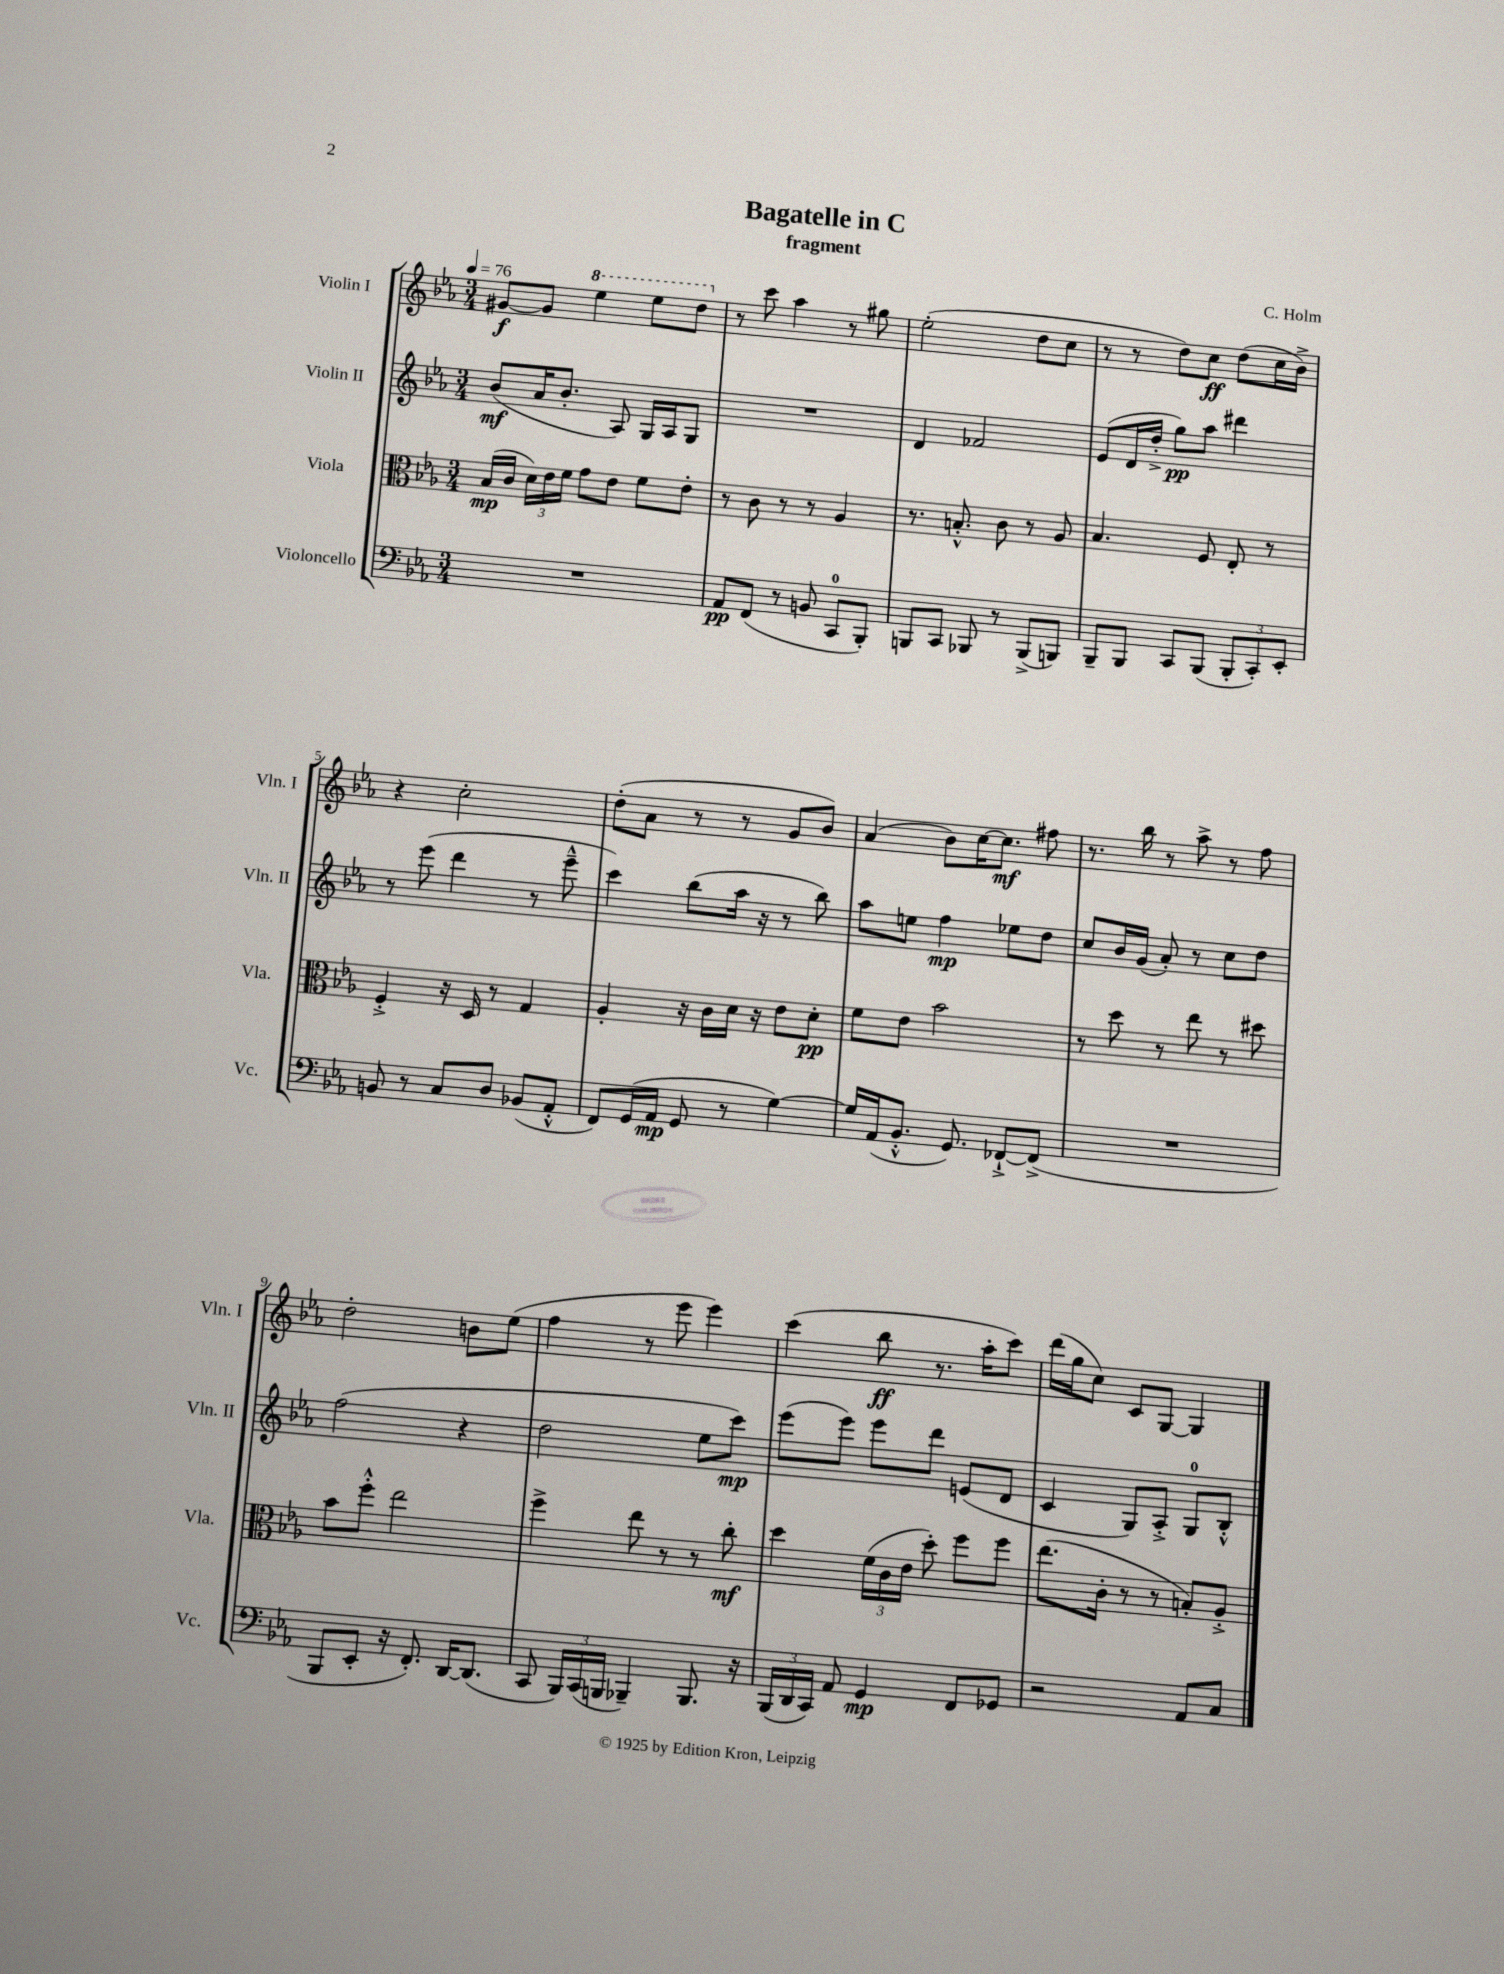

**kern	**dynam	**kern	**dynam	**kern	**dynam	**kern	**dynam
*part4	*part4	*part3	*part3	*part2	*part2	*part1	*part1
*staff4	*staff4	*staff3	*staff3	*staff2	*staff2	*staff1	*staff1
*I"Violoncello	*	*I"Viola	*	*I"Violin II	*	*I"Violin I	*
*I'Vc.	*	*I'Vla.	*	*I'Vln. II	*	*I'Vln. I	*
*clefF4	*	*clefC3	*	*clefG2	*	*clefG2	*
*k[b-e-a-]	*	*k[b-e-a-]	*	*k[b-e-a-]	*	*k[b-e-a-]	*
*M3/4	*	*M3/4	*	*M3/4	*	*M3/4	*
*MM76	*	*MM76	*	*MM76	*	*MM76	*
=1	=1	=1	=1	=1	=1	=1	=1
2.r	.	(16B-/LL	mp	(8b-/L	mf	[8g#X/L	f
.	.	16c/JJ	.	.	.	.	.
.	.	24d\LL)	.	16a-/K	.	8g#/J]	.
.	.	24e-\	.	.	.	.	.
.	.	.	.	8.b-'/J	.	.	.
.	.	24f\JJ	.	.	.	.	.
*	*	*	*	*	*	*8va	*
.	.	8g\L	.	.	.	4eee-\	.
.	.	8e-\J	.	8A-/)	.	.	.
.	.	8f\L	.	16G/LL	.	8eee-\L	.
.	.	.	.	16A-/J	.	.	.
.	.	8e-'\J	.	8G/J	.	8ddd\J	.
=2	=2	=2	=2	=2	=2	=2	=2
*	*	*	*	*	*	*X8va	*
8AA-/L	pp	8r	.	2.r	.	8r	.
(8FF/J	.	8c\	.	.	.	8ccc\	.
8r	.	8r	.	.	.	4aa-\	.
8BBn/	.	8r	.	.	.	.	.
8CC/L	.	4A-/	.	.	.	8r	.
8BBB-'/J)	.	.	.	.	.	8gg#X\	.
=3	=3	=3	=3	=3	=3	=3	=3
8BBBn/L	.	8.r	.	4d/	.	(2ee-'\	.
8CC/J	.	.	.	.	.	.	.
.	.	8.Bn'^^/	.	.	.	.	.
8BBB-X/	.	.	.	2f-X/	.	.	.
8r	.	8c\	.	.	.	.	.
(8BBB-^/L	.	8r	.	.	.	8dd\L	.
8BBBn/J)	.	8A-/	.	.	.	8cc\J	.
=4	=4	=4	=4	=4	=4	=4	=4
8BBB-~/L	.	4.B-/	.	(8e-/L	.	8r	.
8BBB-/J	.	.	.	16d/L	.	8r	.
.	.	.	.	16dd'^/JJ	.	.	.
8CC/L	.	.	.	8gg\L)	pp	8dd\L)	.
(8BBB-/J	.	8F/	.	8aa-\J	.	8cc\J	ff
12BBB-'/L	.	8E-'/	.	4ddd#X\	.	(8dd\L	.
12CC'/)	.	.	.	.	.	.	.
.	.	8r	.	.	.	16cc\L	.
12EE-'/J	.	.	.	.	.	.	.
.	.	.	.	.	.	16b-^\JJ)	.
!!LO:LB:g=z
=5	=5	=5	=5	=5	=5	=5	=5
8BBn/	.	4F'^/	.	8r	.	4r	.
8r	.	.	.	(8eee-\	.	.	.
8C/L	.	16r	.	4ddd\	.	2cc'\	.
.	.	16D/	.	.	.	.	.
8D/J	.	8r	.	.	.	.	.
(8BB-X/L	.	4G/	.	8r	.	.	.
8AA-'^^/J	.	.	.	8eee-~^^\	.	.	.
=6	=6	=6	=6	=6	=6	=6	=6
8FF/L)	.	4A-'/	.	4ccc\)	.	(8dd'\L	.
(16GG/L	.	.	.	.	.	8a-\J	.
16AA-/JJ	mp	.	.	.	.	.	.
8GG/	.	16r	.	(8bb-\L	.	8r	.
.	.	16c\LL	.	.	.	.	.
8r	.	16d\JJ	.	16aa-\Jk	.	8r	.
.	.	16r	.	16r	.	.	.
[4G\)	.	8e-\L	.	8r	.	8g/L	.
.	.	8d'\J	pp	8bb-\)	.	8b-/J)	.
=7	=7	=7	=7	=7	=7	=7	=7
16G/LL]	.	8f\L	.	8aa-\L	.	(4a-/	.
(16AA-/J	.	.	.	.	.	.	.
8.BB-'^^/J	.	8e-\J	.	8een\J	.	.	.
.	.	2b-\	.	4ff\	mp	8b-\L)	.
8.GG/)	.	.	.	.	.	.	.
.	.	.	.	.	.	[16cc\K	.
.	.	.	.	.	.	8.cc\J]	mf
[8FF-X`^/L	.	.	.	8ee-X\L	.	.	.
(8FF-^/J]	.	.	.	8dd\J	.	8ff#X\	.
=8	=8	=8	=8	=8	=8	=8	=8
2.r	.	8r	.	8cc/L	.	8.r	.
.	.	8dd\	.	16b-/L	.	.	.
.	.	.	.	(16g/JJ	.	16bb-\	.
.	.	8r	.	8a-'/)	.	8r	.
.	.	8ee-\	.	8r	.	8aa-^\	.
.	.	8r	.	8cc\L	.	8r	.
.	.	8dd#X\	.	8dd\J	.	8ff\	.
!!LO:LB:g=z
=9	=9	=9	=9	=9	=9	=9	=9
8BBB-/L	.	8b-\L	.	(2ff\	.	2dd'\	.
8EE-'/J	.	8ff'^^\J	.	.	.	.	.
16r	.	2ee-\	.	.	.	.	.
8.FF'/)	.	.	.	.	.	.	.
[16DD/KL	.	.	.	4r	.	8bn\L	.
(8.DD/J]	.	.	.	.	.	.	.
.	.	.	.	.	.	(8ee-\J	.
=10	=10	=10	=10	=10	=10	=10	=10
8CC/	.	4ff^\	.	2dd\	.	4ff\	.
24BBB-/LL)	.	.	.	.	.	.	.
(24CC/	.	.	.	.	.	.	.
24BBBn/JJ	.	.	.	.	.	.	.
4BBB-X~/)	.	8ee-\	.	.	.	8r	.
.	.	8r	.	.	.	8eee-\	.
8.BBB-/	.	8r	.	8ee-\L	.	4eee-\)	.
.	.	8cc'\	mf	8ccc\J)	mp	.	.
16r	.	.	.	.	.	.	.
=11	=11	=11	=11	=11	=11	=11	=11
(24BBB-/LL	.	4dd\	.	(8eee-\L	.	(4ccc\	.
24DD/	.	.	.	.	.	.	.
24CC/JJ)	.	.	.	.	.	.	.
8AA-/	.	.	.	8eee-\J)	.	.	.
4GG/	mp	(24f\LL	.	8eee-\L	.	8bb-\	ff
.	.	24c\	.	.	.	.	.
.	.	24e-\JJ	.	.	.	.	.
.	.	8dd'\)	.	8ddd\J	.	8.r	.
8FF/L	.	8ff\L	.	(8en/L	.	.	.
.	.	.	.	.	.	16aa-'\KL	.
8GG-X/J	.	8ff\J	.	8d/J	.	8ccc\J)	.
=12	=12	=12	=12	=12	=12	=12	=12
2r	.	(8.ee-\L	.	4c/	.	(16ddd\LL	.
.	.	.	.	.	.	16gg\J	.
.	.	.	.	.	.	8cc\J)	.
.	.	16c'\Jk	.	.	.	.	.
.	.	8r	.	8G/L)	.	8c/L	.
.	.	8r	.	8A-'^/J	.	[8G/J	.
8AA-/L	.	8Bn'/L)	.	8G/L	.	4G/]	.
8C/J	.	8A-'^/J	.	8B-'^^/J	.	.	.
==	==	==	==	==	==	==	==
*-	*-	*-	*-	*-	*-	*-	*-
